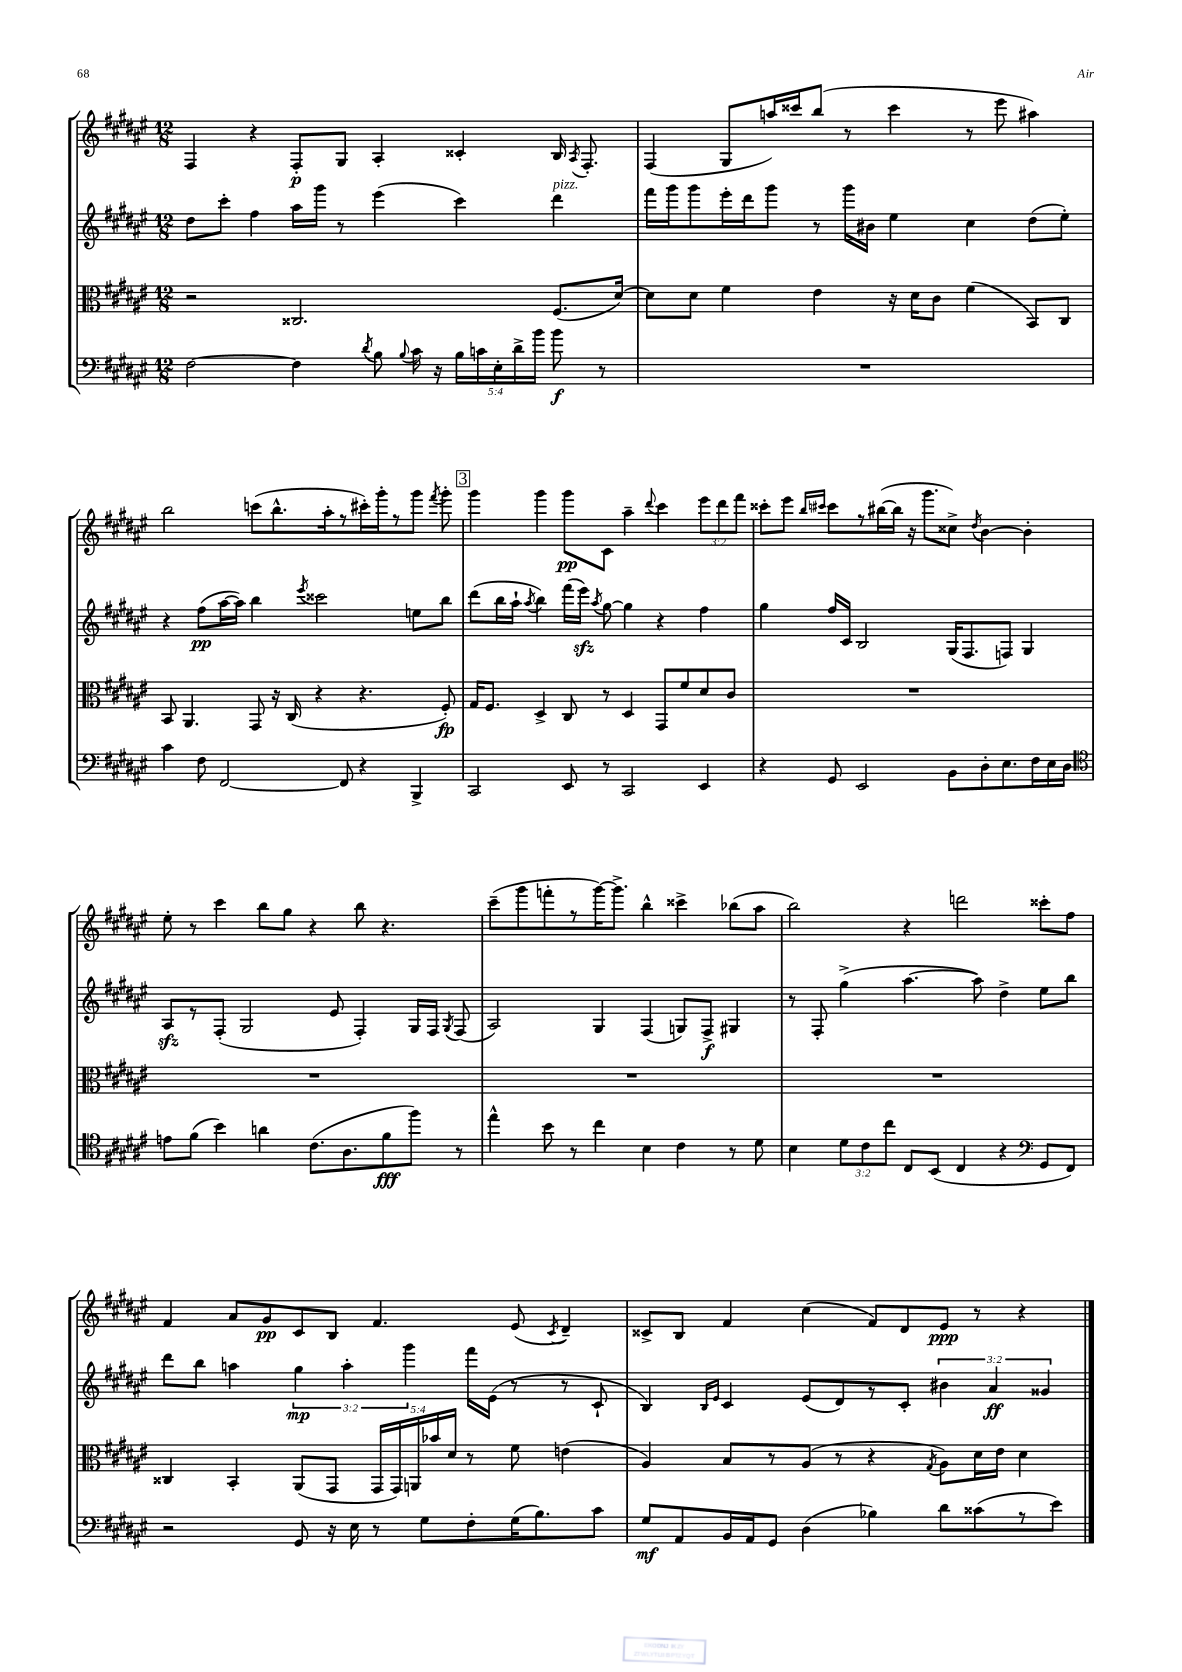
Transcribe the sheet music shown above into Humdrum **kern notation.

**kern	**dynam	**kern	**dynam	**kern	**dynam	**kern	**dynam
*part4	*part4	*part3	*part3	*part2	*part2	*part1	*part1
*staff4	*staff4	*staff3	*staff3	*staff2	*staff2	*staff1	*staff1
*clefF4	*	*clefC3	*	*clefG2	*	*clefG2	*
*k[f#c#g#d#a#e#]	*	*k[f#c#g#d#a#e#]	*	*k[f#c#g#d#a#e#]	*	*k[f#c#g#d#a#e#]	*
*M12/8	*	*M12/8	*	*M12/8	*	*M12/8	*
=122	=122	=122	=122	=122	=122	=122	=122
[2F#\	.	2r	.	8dd#\L	.	4F#/	.
.	.	.	.	8ccc#'\J	.	.	.
.	.	.	.	4ff#\	.	4r	.
4F#\]	.	2.C##X/	.	16aa#\LL	.	8F#'/L	p
.	.	.	.	16ggg#\JJ	.	.	.
.	.	.	.	8r	.	8G#/J	.
8qd#/	.	.	.	.	.	.	.
8B\	.	.	.	(4eee#\	.	4A#'/	.
8qqB/	.	.	.	.	.	.	.
16c#\	.	.	.	.	.	.	.
16r	.	.	.	.	.	.	.
20B\LL	.	.	.	4ccc#\)	.	4c##X'/	.
20cn\	.	.	.	.	.	.	.
20E#'\	.	.	.	.	.	.	.
20d#^\	.	.	.	.	.	.	.
20b\JJ	.	.	.	.	.	.	.
!	!	!	!	!LO:TX:a:i:t=pizz.	!	!	!
8b\	f	(8.F#/L	.	4ddd#\	.	16B/	.
.	.	.	.	.	.	8qA#/	.
.	.	.	.	.	.	8.F#'/	.
8r	.	.	.	.	.	.	.
.	.	[16d#/Jk)	.	.	.	.	.
=123	=123	=123	=123	=123	=123	=123	=123
1.r	.	8d#\L]	.	16fff#\LL	.	(4F#/	.
.	.	.	.	16ggg#\J	.	.	.
.	.	8d#\J	.	8ggg#\	.	.	.
.	.	4f#\	.	16eee#'\L	.	8G#/L	.
.	.	.	.	16ddd#\J	.	.	.
.	.	.	.	8ggg#\J	.	16aan/L)	.
.	.	.	.	.	.	16ccc##X/J	.
.	.	4e#\	.	8r	.	(8bb/J	.
.	.	.	.	16ggg#\LL	.	8r	.
.	.	.	.	16b#X\JJ	.	.	.
.	.	16r	.	4ee#\	.	4ccc##\	.
.	.	16d#\KL	.	.	.	.	.
.	.	8c#\J	.	.	.	.	.
.	.	(4f#\	.	4cc#\	.	8r	.
.	.	.	.	.	.	8eee#\	.
.	.	8BB/L)	.	(8dd#\L	.	4aa#X\)	.
.	.	8C#/J	.	8ee#'\J)	.	.	.
!!LO:LB:g=z
=124	=124	=124	=124	=124	=124	=124	=124
4c#\	.	8BB/	.	4r	.	2bb\	.
.	.	4.AA#/	.	.	.	.	.
8F#\	.	.	.	(8ff#\L	pp	.	.
[2FF#/	.	.	.	[16aa#\L	.	.	.
.	.	.	.	16aa#\JJ])	.	.	.
.	.	8GG#/	.	4bb\	.	(8cccn\L	.
.	.	16r	.	.	.	8.bb^^\	.
.	.	(16C#/	.	.	.	.	.
.	.	.	.	8qeee#/	.	.	.
.	.	4r	.	2ccc##X\	.	.	.
.	.	.	.	.	.	16aa#'\k	.
8FF#/]	.	.	.	.	.	8r	.
4r	.	4.r	.	.	.	16ccc#X'\L)	.
.	.	.	.	.	.	16ggg#'\J	.
.	.	.	.	.	.	8r	.
4BBB^/	.	.	.	8een\L	.	8ggg#\J	.
.	.	.	.	.	.	8qfff#/	.
.	.	8F#'/)	fp	8bb\J	.	8ggg#'\	.
!!LO:REH:place=s1:t=3
=125	=125	=125	=125	=125	=125	=125	=125
2CC#/	.	16G#/KL	.	(8ddd#\L	.	4ggg#\	.
.	.	8.F#/J	.	.	.	.	.
.	.	.	.	16bb\L	.	.	.
.	.	.	.	16aa#`\JJ	.	.	.
.	.	.	.	8qaa#/	.	.	.
.	.	4D#^/	.	4bb\)	.	4ggg#\	.
8EE#/	.	8C#/	.	(16fff#\LL	.	8ggg#\L	pp
.	.	.	.	16eee#zz\JJ)	.	.	.
.	.	.	.	8qaa#/	.	.	.
8r	.	8r	.	[8gg#\	.	8c#\J	.
2CC#/	.	4D#/	.	4gg#\]	.	4aa#~\	.
.	.	.	.	.	.	8qqddd#/	.
.	.	8GG#/L	.	4r	.	4ccc#\	.
.	.	8f#/	.	.	.	.	.
4EE#/	.	8d#/	.	4ff#\	.	12eee#\L	.
.	.	.	.	.	.	12ddd#\	.
.	.	8c#/J	.	.	.	.	.
.	.	.	.	.	.	12fff#\J	.
=126	=126	=126	=126	=126	=126	=126	=126
4r	.	1.r	.	4gg#\	.	8ccc##X'\L	.
.	.	.	.	.	.	8eee#\J	.
.	.	.	.	.	.	16qqbb/LL	.
.	.	.	.	.	.	16qqccc#X/JJ	.
8GG#/	.	.	.	16ff#/LL	.	8ccc#\L	.
.	.	.	.	16c#/JJ	.	.	.
2EE#/	.	.	.	2B/	.	8r	.
.	.	.	.	.	.	([16bb#X\L	.
.	.	.	.	.	.	16bb#\JJ]	.
.	.	.	.	.	.	16r	.
.	.	.	.	.	.	8.ggg#\L	.
8BB\L	.	.	.	(16G#/KL	.	8cc##X^\J)	.
.	.	.	.	8.F#/	.	.	.
.	.	.	.	.	.	8qdd#/	.
8D#'\	.	.	.	.	.	[4b\	.
8.E#\	.	.	.	8Fn/J)	.	.	.
.	.	.	.	4G#/	.	4b'\]	.
16F#\L	.	.	.	.	.	.	.
16E#\	.	.	.	.	.	.	.
16D#\JJ	.	.	.	.	.	.	.
!!LO:LB:g=z
=127	=127	=127	=127	=127	=127	=127	=127
*clefC4	*	*	*	*	*	*	*
8en\L	.	1.r	.	8A#zz/L	.	8ee#'\	.
(8f#\J	.	.	.	8r	.	8r	.
4b\)	.	.	.	(8F#'/J	.	4ccc#\	.
.	.	.	.	2G#/	.	.	.
4an\	.	.	.	.	.	8bb\L	.
.	.	.	.	.	.	8gg#\J	.
(8.c#\L	.	.	.	.	.	4r	.
.	.	.	.	8e#/	.	.	.
8.A#\	.	.	.	.	.	.	.
.	.	.	.	4F#'/)	.	8bb\	.
8f#\	fff	.	.	.	.	4.r	.
8ff#\J)	.	.	.	16G#/LL	.	.	.
.	.	.	.	16F#/JJ	.	.	.
.	.	.	.	8qG#/	.	.	.
8r	.	.	.	(8F#/	.	.	.
=128	=128	=128	=128	=128	=128	=128	=128
4ee#^^\	.	1.r	.	2A#/)	.	(8ccc#~\L	.
.	.	.	.	.	.	8ggg#\	.
8b\	.	.	.	.	.	8fffn'\	.
8r	.	.	.	.	.	8r	.
4cc#\	.	.	.	4G#/	.	[16ggg#\K)	.
.	.	.	.	.	.	8.ggg#^\J]	.
4B\	.	.	.	(4F#/	.	4bb^^\	.
4c#\	.	.	.	8Gn/L)	.	4ccc##X^\	.
.	.	.	.	8F#^/J	f	.	.
8r	.	.	.	4G#X/	.	(8bb-X\L	.
8d#\	.	.	.	.	.	8aa#\J	.
=129	=129	=129	=129	=129	=129	=129	=129
4B\	.	1.r	.	8r	.	2bb\)	.
.	.	.	.	8F#'/	.	.	.
12d#\L	.	.	.	(4gg#^\	.	.	.
12c#\	.	.	.	.	.	.	.
12cc#\J	.	.	.	.	.	.	.
8C#/L	.	.	.	[4.aa#\	.	4r	.
(8BB/J	.	.	.	.	.	.	.
4C#/	.	.	.	.	.	2dddn\	.
.	.	.	.	8aa#\])	.	.	.
4r	.	.	.	4dd#^\	.	.	.
*clefF4	*	*	*	*	*	*	*
8GG#/L	.	.	.	8ee#\L	.	8ccc##X'\L	.
8FF#/J)	.	.	.	8bb\J	.	8ff#\J	.
!!LO:LB:g=z
=130	=130	=130	=130	=130	=130	=130	=130
2r	.	4C##X/	.	8ddd#\L	.	4f#/	.
.	.	.	.	8bb\J	.	.	.
.	.	4BB'/	.	4aan\	.	8a#/L	.
.	.	.	.	.	.	8g#/	pp
8GG#/	.	(8AA#/L	.	6gg#\	mp	8c#/	.
16r	.	8GG#/J	.	.	.	8B/J	.
.	.	.	.	6aa'\	.	.	.
16E#\	.	.	.	.	.	.	.
8r	.	20GG#/LL	.	.	.	4.f#/	.
.	.	20GG#/)	.	.	.	.	.
.	.	.	.	6ggg#\	.	.	.
.	.	20AAn/	.	.	.	.	.
8G#\L	.	.	.	.	.	.	.
.	.	20b-X/	.	.	.	.	.
.	.	20d#/JJ	.	.	.	.	.
8F#'\	.	8r	.	16fff#\LL	.	.	.
.	.	.	.	(16e#\JJ	.	.	.
(16G#\K	.	8f#\	.	8r	.	(8e#/	.
8.B\)	.	.	.	.	.	.	.
.	.	.	.	.	.	8qc#/	.
.	.	(4en\	.	8r	.	4d#~/)	.
8c#\J	.	.	.	8c#`/	.	.	.
=131	=131	=131	=131	=131	=131	=131	=131
8G#/L	mf	4A#/)	.	4B/)	.	8c##X^/L	.
8AA#/	.	.	.	.	.	8B/J	.
.	.	.	.	16qqB/LL	.	.	.
.	.	.	.	16qqe#/JJ	.	.	.
16BB/L	.	8B/L	.	4c#/	.	4f#/	.
16AA#/J	.	.	.	.	.	.	.
8GG#/J	.	8r	.	.	.	.	.
(4D#\	.	(8A#/J	.	(8e#/L	.	(4cc#\	.
.	.	8r	.	8d#/)	.	.	.
4B-X\)	.	4r	.	8r	.	8f#/L)	.
.	.	.	.	8c#'/J	.	8d#/	.
.	.	8qG#/	.	.	.	.	.
8d#\L	.	8A#\L)	.	6b#X\	.	8e#/J	ppp
(8c##X\	.	16d#\L	.	.	.	8r	.
.	.	.	.	6a#/	ff	.	.
.	.	16e#\JJ	.	.	.	.	.
8r	.	4d#\	.	.	.	4r	.
.	.	.	.	6g##X/	.	.	.
8e#\J)	.	.	.	.	.	.	.
==	==	==	==	==	==	==	==
*-	*-	*-	*-	*-	*-	*-	*-
